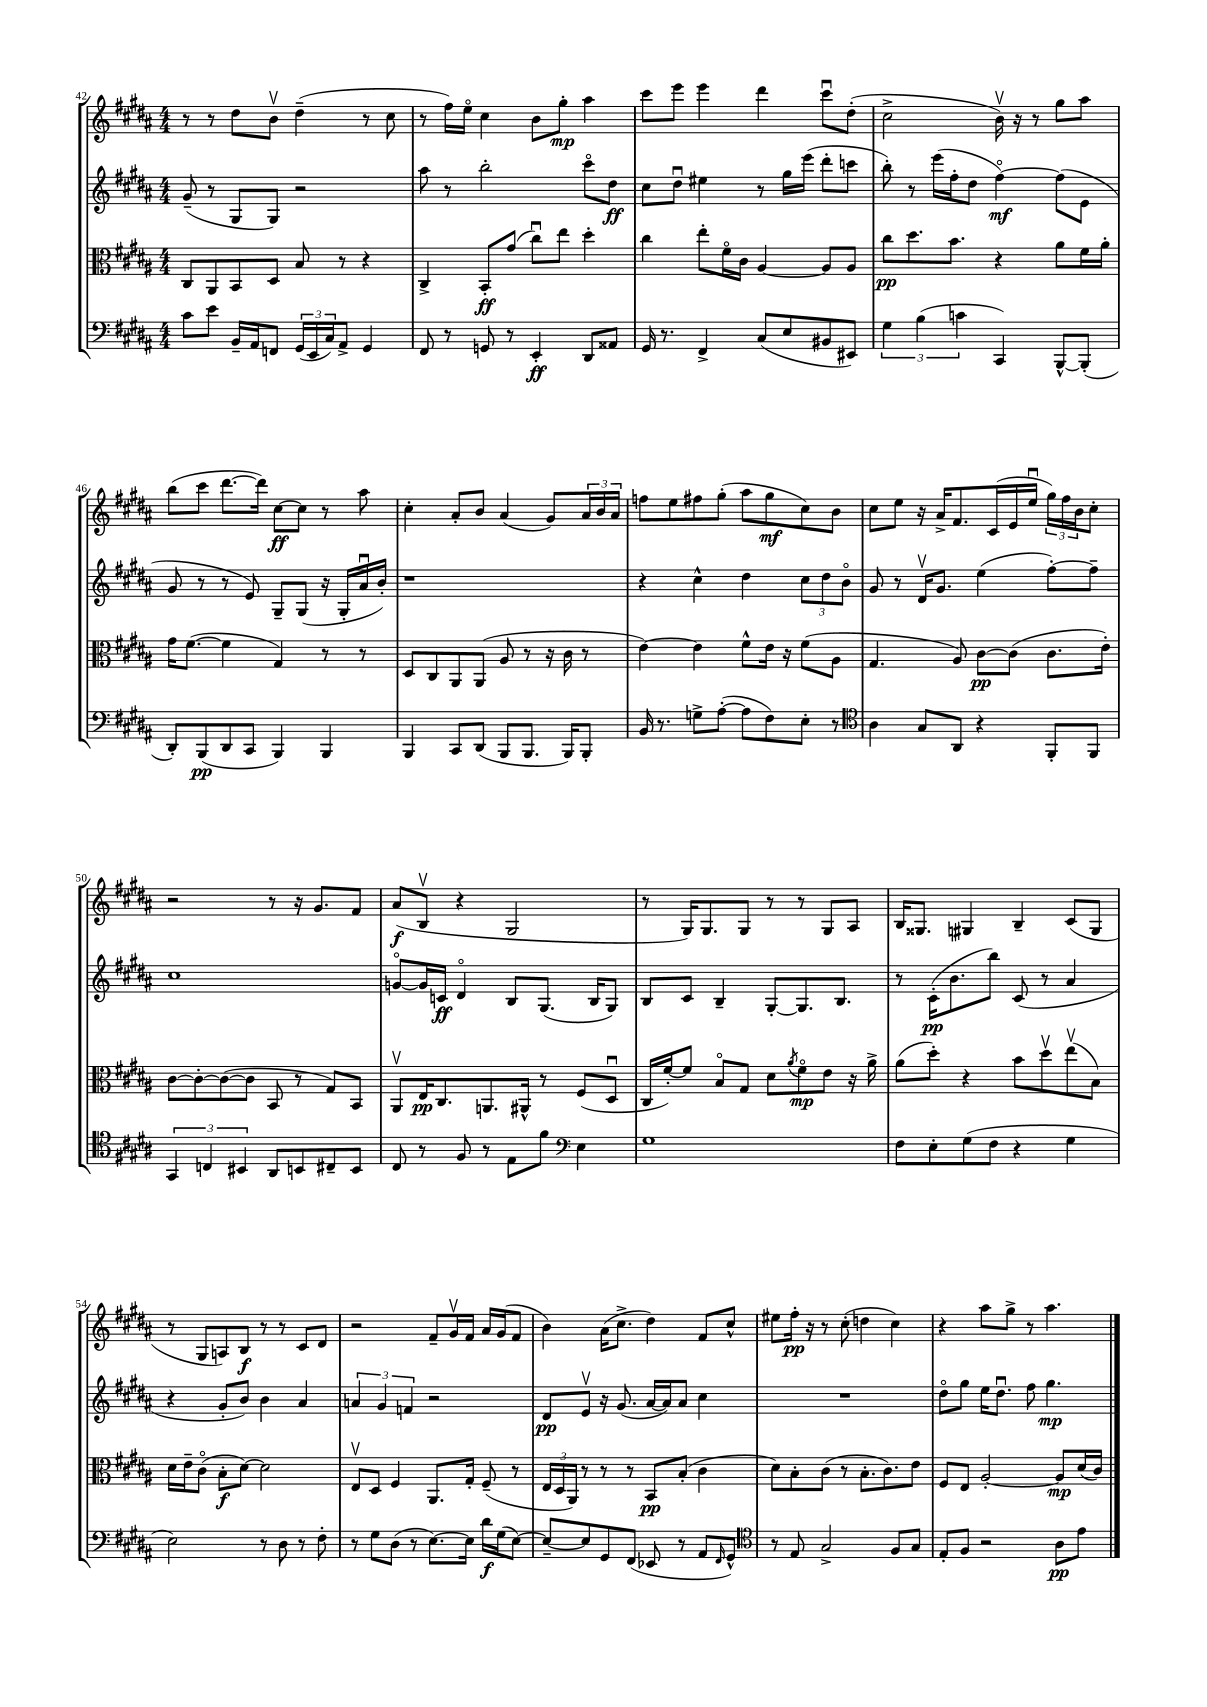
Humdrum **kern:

**kern	**dynam	**kern	**dynam	**kern	**dynam	**kern	**dynam
*part4	*part4	*part3	*part3	*part2	*part2	*part1	*part1
*staff4	*staff4	*staff3	*staff3	*staff2	*staff2	*staff1	*staff1
*clefF4	*	*clefC3	*	*clefG2	*	*clefG2	*
*k[f#c#g#d#a#]	*	*k[f#c#g#d#a#]	*	*k[f#c#g#d#a#]	*	*k[f#c#g#d#a#]	*
*M4/4	*	*M4/4	*	*M4/4	*	*M4/4	*
=42	=42	=42	=42	=42	=42	=42	=42
8c#\L	.	8C#/L	.	(8g#~/	.	8r	.
8e\J	.	8AA#/	.	8r	.	8r	.
16BB~/LL	.	8BB/	.	8G#/L	.	8dd#\L	.
16AA#/J	.	.	.	.	.	.	.
8FFn/J	.	8D#/J	.	8G#/J)	.	8bv\J	.
(24GG#/LL	.	8B/	.	2r	.	(4dd#~\	.
24EE/	.	.	.	.	.	.	.
24C#/J)	.	.	.	.	.	.	.
8AA#^/J	.	8r	.	.	.	.	.
4GG#/	.	4r	.	.	.	8r	.
.	.	.	.	.	.	8cc#\	.
=43	=43	=43	=43	=43	=43	=43	=43
8FF#/	.	4C#^/	.	8aa#\	.	8r	.
8r	.	.	.	8r	.	16ff#\LL)	.
.	.	.	.	.	.	16ee\JJ	.
8GGn/	.	8BB'/L	ff	2bb'\	.	4cc#\	.
8r	.	(8g#/J	.	.	.	.	.
4EE'/	ff	8cc#u\L)	.	.	.	8b\L	.
.	.	8ee\J	.	.	.	8gg#'\J	mp
8DD#/L	.	4dd#'\	.	8ccc#\L	.	4aa#\	.
8AA##X/J	.	.	.	8dd#\J	ff	.	.
=44	=44	=44	=44	=44	=44	=44	=44
16GG#/	.	4cc#\	.	8cc#\L	.	8ccc#\L	.
8.r	.	.	.	.	.	.	.
.	.	.	.	8dd#u\J	.	8eee\J	.
4FF#^/	.	8ee'\L	.	4ee#X\	.	4eee\	.
.	.	16f#\L	.	.	.	.	.
.	.	16c#\JJ	.	.	.	.	.
(8C#/L	.	[4A#/	.	8r	.	4ddd#\	.
8E/	.	.	.	16gg#\LL	.	.	.
.	.	.	.	(16eee\JJ	.	.	.
8BB#X/	.	8A#/L]	.	8ddd#'\L	.	8ccc#u\L	.
8EE#X/J)	.	8A#/J	.	8cccn\J	.	(8dd#'\J	.
=45	=45	=45	=45	=45	=45	=45	=45
6G#\	.	8cc#\L	pp	8bb'\)	.	2cc#^\	.
.	.	8.dd#\	.	8r	.	.	.
(6B\	.	.	.	.	.	.	.
.	.	.	.	(16eee\LL	.	.	.
.	.	8.b\J	.	16ff#'\J	.	.	.
6cn\	.	.	.	.	.	.	.
.	.	.	.	8dd#\J	.	.	.
4CC#/)	.	4r	.	[4ff#\)	mf	16bv\)	.
.	.	.	.	.	.	16r	.
.	.	.	.	.	.	8r	.
[8BBB^^/L	.	8a#\L	.	(8ff#\L]	.	8gg#\L	.
(8BBB'/J]	.	16f#\L	.	8e\J	.	8aa#\J	.
.	.	16a#'\JJ	.	.	.	.	.
!!LO:LB:g=z
=46	=46	=46	=46	=46	=46	=46	=46
8DD#'/L)	.	16g#\KL	.	8g#/	.	(8bb\L	.
.	.	([8.f#\J	.	.	.	.	.
(8BBB/	pp	.	.	8r	.	8ccc#\J	.
8DD#/	.	4f#\]	.	8r	.	[8.ddd#\L	.
8CC#/J	.	.	.	8e/)	.	.	.
.	.	.	.	.	.	16ddd#\Jk])	.
4BBB/)	.	4G#/)	.	8G#~/L	.	[8cc#\L	ff
.	.	.	.	(8G#/J	.	8cc#\J]	.
4BBB/	.	8r	.	16r	.	8r	.
.	.	.	.	16G#'/LL	.	.	.
.	.	8r	.	16a#u/	.	8aa#\	.
.	.	.	.	16b'/JJ)	.	.	.
=47	=47	=47	=47	=47	=47	=47	=47
4BBB/	.	8D#/L	.	1r	.	4cc#'\	.
.	.	8C#/	.	.	.	.	.
8CC#/L	.	8AA#/	.	.	.	8a#'/L	.
(8DD#/J	.	(8AA#/J	.	.	.	8b/J	.
8BBB/L	.	8A#/	.	.	.	(4a#/	.
8.BBB/J	.	8r	.	.	.	.	.
.	.	16r	.	.	.	8g#/L)	.
16BBB/KL)	.	16c#\	.	.	.	.	.
8BBB'/J	.	8r	.	.	.	24a#/L	.
.	.	.	.	.	.	24b/	.
.	.	.	.	.	.	24a#/JJ	.
=48	=48	=48	=48	=48	=48	=48	=48
16BB/	.	[4e\)	.	4r	.	8ffn\L	.
8.r	.	.	.	.	.	.	.
.	.	.	.	.	.	8ee\	.
8Gn^\L	.	4e\]	.	4cc#^^\	.	8ff#X\	.
([8A#'\J	.	.	.	.	.	(8gg#'\J	.
8A#\L]	.	8f#^^\L	.	4dd#\	.	8aa#\L	.
8F#\)	.	16e\Jk	.	.	.	8gg#\	mf
.	.	16r	.	.	.	.	.
8E'\J	.	(8f#\L	.	12cc#\L	.	8cc#\)	.
.	.	.	.	12dd#\	.	.	.
8r	.	8A#\J	.	.	.	8b\J	.
.	.	.	.	12b\J	.	.	.
=49	=49	=49	=49	=49	=49	=49	=49
*clefC4	*	*	*	*	*	*	*
4A#\	.	4.G#/	.	8g#/	.	8cc#\L	.
.	.	.	.	8r	.	8ee\J	.
8G#/L	.	.	.	16d#v/KL	.	16r	.
.	.	.	.	8.g#/J	.	16a#^/KL	.
8AA#/J	.	8A#/)	.	.	.	8.f#/	.
4r	.	[8c#\L	pp	(4ee\	.	.	.
.	.	.	.	.	.	(16c#/L	.
.	.	(8c#\J]	.	.	.	16e/	.
.	.	.	.	.	.	16eeu/JJ	.
8FF#'/L	.	8.c#\L	.	[8ff#'\L)	.	24gg#\LL)	.
.	.	.	.	.	.	24ff#\	.
.	.	.	.	.	.	24b\J	.
8FF#/J	.	.	.	8ff#~\J]	.	8cc#'\J	.
.	.	16e'\Jk)	.	.	.	.	.
!!LO:LB:g=z
=50	=50	=50	=50	=50	=50	=50	=50
6GG#/	.	[8c#\L	.	1cc#	.	2r	.
.	.	8c#'\_	.	.	.	.	.
6Cn/	.	.	.	.	.	.	.
.	.	(8c#\_	.	.	.	.	.
6BB#X/	.	.	.	.	.	.	.
.	.	8c#\J]	.	.	.	.	.
8AA#/L	.	8BB/	.	.	.	8r	.
8BBn/	.	8r	.	.	.	16r	.
.	.	.	.	.	.	8.g#/L	.
8C#X~/	.	8G#/L)	.	.	.	.	.
8BB/J	.	8BB/J	.	.	.	8f#/J	.
=51	=51	=51	=51	=51	=51	=51	=51
8C#/	.	8AA#v/L	.	[8gn/L	.	(8a#/L	f
8r	.	16E/K	pp	16g/L]	.	8Bv/J	.
.	.	8.C#/	.	16cn/JJ	ff	.	.
8F#/	.	.	.	4d#/	.	4r	.
8r	.	8.AAn/	.	.	.	.	.
8E\L	.	.	.	8B/L	.	2G#/	.
.	.	16AA#X^^/Jk	.	.	.	.	.
8f#\J	.	8r	.	(8.G#/J	.	.	.
*clefF4	*	*	*	*	*	*	*
4E\	.	(8F#/L	.	.	.	.	.
.	.	.	.	16B/KL	.	.	.
.	.	8D#u/J	.	8G#/J)	.	.	.
=52	=52	=52	=52	=52	=52	=52	=52
1G#	.	16C#/LL	.	8B/L	.	8r	.
.	.	[16f#'/J)	.	.	.	.	.
.	.	8f#/J]	.	8c#/J	.	16G#/KL)	.
.	.	.	.	.	.	8.G#/	.
.	.	8B/L	.	4B~/	.	.	.
.	.	8G#/J	.	.	.	8G#/J	.
.	.	8d#\L	.	[8G#'/L	.	8r	.
.	.	8qa#/	.	.	.	.	.
.	.	8f#\	mp	8.G#/]	.	8r	.
.	.	8e\J	.	.	.	8G#/L	.
.	.	.	.	8.B/J	.	.	.
.	.	16r	.	.	.	8A#/J	.
.	.	16a#^\	.	.	.	.	.
=53	=53	=53	=53	=53	=53	=53	=53
8F#\L	.	(8a#\L	.	8r	.	16B/KL	.
.	.	.	.	.	.	8.G##X/J	.
8E'\	.	8dd#'\J)	.	(16c#'\KL	pp	.	.
.	.	.	.	8.b\	.	.	.
(8G#\	.	4r	.	.	.	4G#X/	.
8F#\J	.	.	.	8bb\J)	.	.	.
4r	.	8b\L	.	(8c#/	.	4B~/	.
.	.	8dd#v\	.	8r	.	.	.
4G#\	.	(8eev\	.	4a#/	.	(8c#/L	.
.	.	8B\J)	.	.	.	8G#/J	.
!!LO:LB:g=z
=54	=54	=54	=54	=54	=54	=54	=54
2E\)	.	16d#\LL	.	4r	.	8r	.
.	.	16e~\J	.	.	.	.	.
.	.	(8c#\J	.	.	.	8G#/L	.
.	.	8B'\L	f	8g#'/L	.	8An/)	.
.	.	[8d#\J)	.	8b/J)	.	8B/J	f
8r	.	2d#\]	.	4b\	.	8r	.
8D#\	.	.	.	.	.	8r	.
8r	.	.	.	4a#/	.	8c#/L	.
8F#'\	.	.	.	.	.	8d#/J	.
=55	=55	=55	=55	=55	=55	=55	=55
8r	.	8Ev/L	.	6an/	.	2r	.
8G#\L	.	8D#/J	.	.	.	.	.
.	.	.	.	6g#/	.	.	.
(8D#\J	.	4F#/	.	.	.	.	.
.	.	.	.	6fn/	.	.	.
8r	.	.	.	.	.	.	.
[8.E\L)	.	8.AA#/L	.	2r	.	8f#~/L	.
.	.	.	.	.	.	16g#v/L	.
16E\Jk]	.	16G#'/Jk	.	.	.	16f#/JJ	.
16d#\LL	f	(8F#~/	.	.	.	16a#/LL	.
(16G#\J	.	.	.	.	.	(16g#/J	.
[8E\J)	.	8r	.	.	.	8f#/J	.
=56	=56	=56	=56	=56	=56	=56	=56
8E~/L_	.	24E/LL	.	8d#/L	pp	4b\)	.
.	.	24D#/	.	.	.	.	.
.	.	24AA#/JJ)	.	.	.	.	.
8E/]	.	8r	.	8ev/J	.	.	.
8GG#/	.	8r	.	16r	.	(16a#\KL	.
.	.	.	.	(8.g#/	.	8.cc#^\J	.
(8FF#/J	.	8r	.	.	.	.	.
8EE-X/	.	8BB/L	pp	[16a#/LL	.	4dd#\)	.
.	.	.	.	16a#/J])	.	.	.
8r	.	(8B'/J	.	8a#/J	.	.	.
8AA#/L	.	4c#\	.	4cc#\	.	8f#/L	.
16qqFF#/	.	.	.	.	.	.	.
8GG#^^/J)	.	.	.	.	.	8cc#^^/J	.
=57	=57	=57	=57	=57	=57	=57	=57
*clefC4	*	*	*	*	*	*	*
8r	.	8d#\L)	.	1r	.	8ee#X\L	.
8E/	.	8B'\	.	.	.	16ff#'\Jk	pp
.	.	.	.	.	.	16r	.
2G#^/	.	(8c#\J	.	.	.	8r	.
.	.	8r	.	.	.	(8cc#'\	.
.	.	8.B'\L	.	.	.	4ddn\	.
.	.	8.c#\)	.	.	.	.	.
8F#/L	.	.	.	.	.	4cc#\)	.
8G#/J	.	8e\J	.	.	.	.	.
=58	=58	=58	=58	=58	=58	=58	=58
8E'/L	.	8F#/L	.	8dd#\L	.	4r	.
8F#/J	.	8E/J	.	8gg#\J	.	.	.
2r	.	[2A#'/	.	16ee\KL	.	8aa#\L	.
.	.	.	.	8.dd#u\J	.	.	.
.	.	.	.	.	.	8gg#^\J	.
.	.	.	.	8ff#\	.	8r	.
.	.	.	.	4.gg#\	mp	4.aa#\	.
8A#\L	pp	8A#/L]	mp	.	.	.	.
8e\J	.	(16d#/L	.	.	.	.	.
.	.	16c#/JJ)	.	.	.	.	.
==	==	==	==	==	==	==	==
*-	*-	*-	*-	*-	*-	*-	*-
